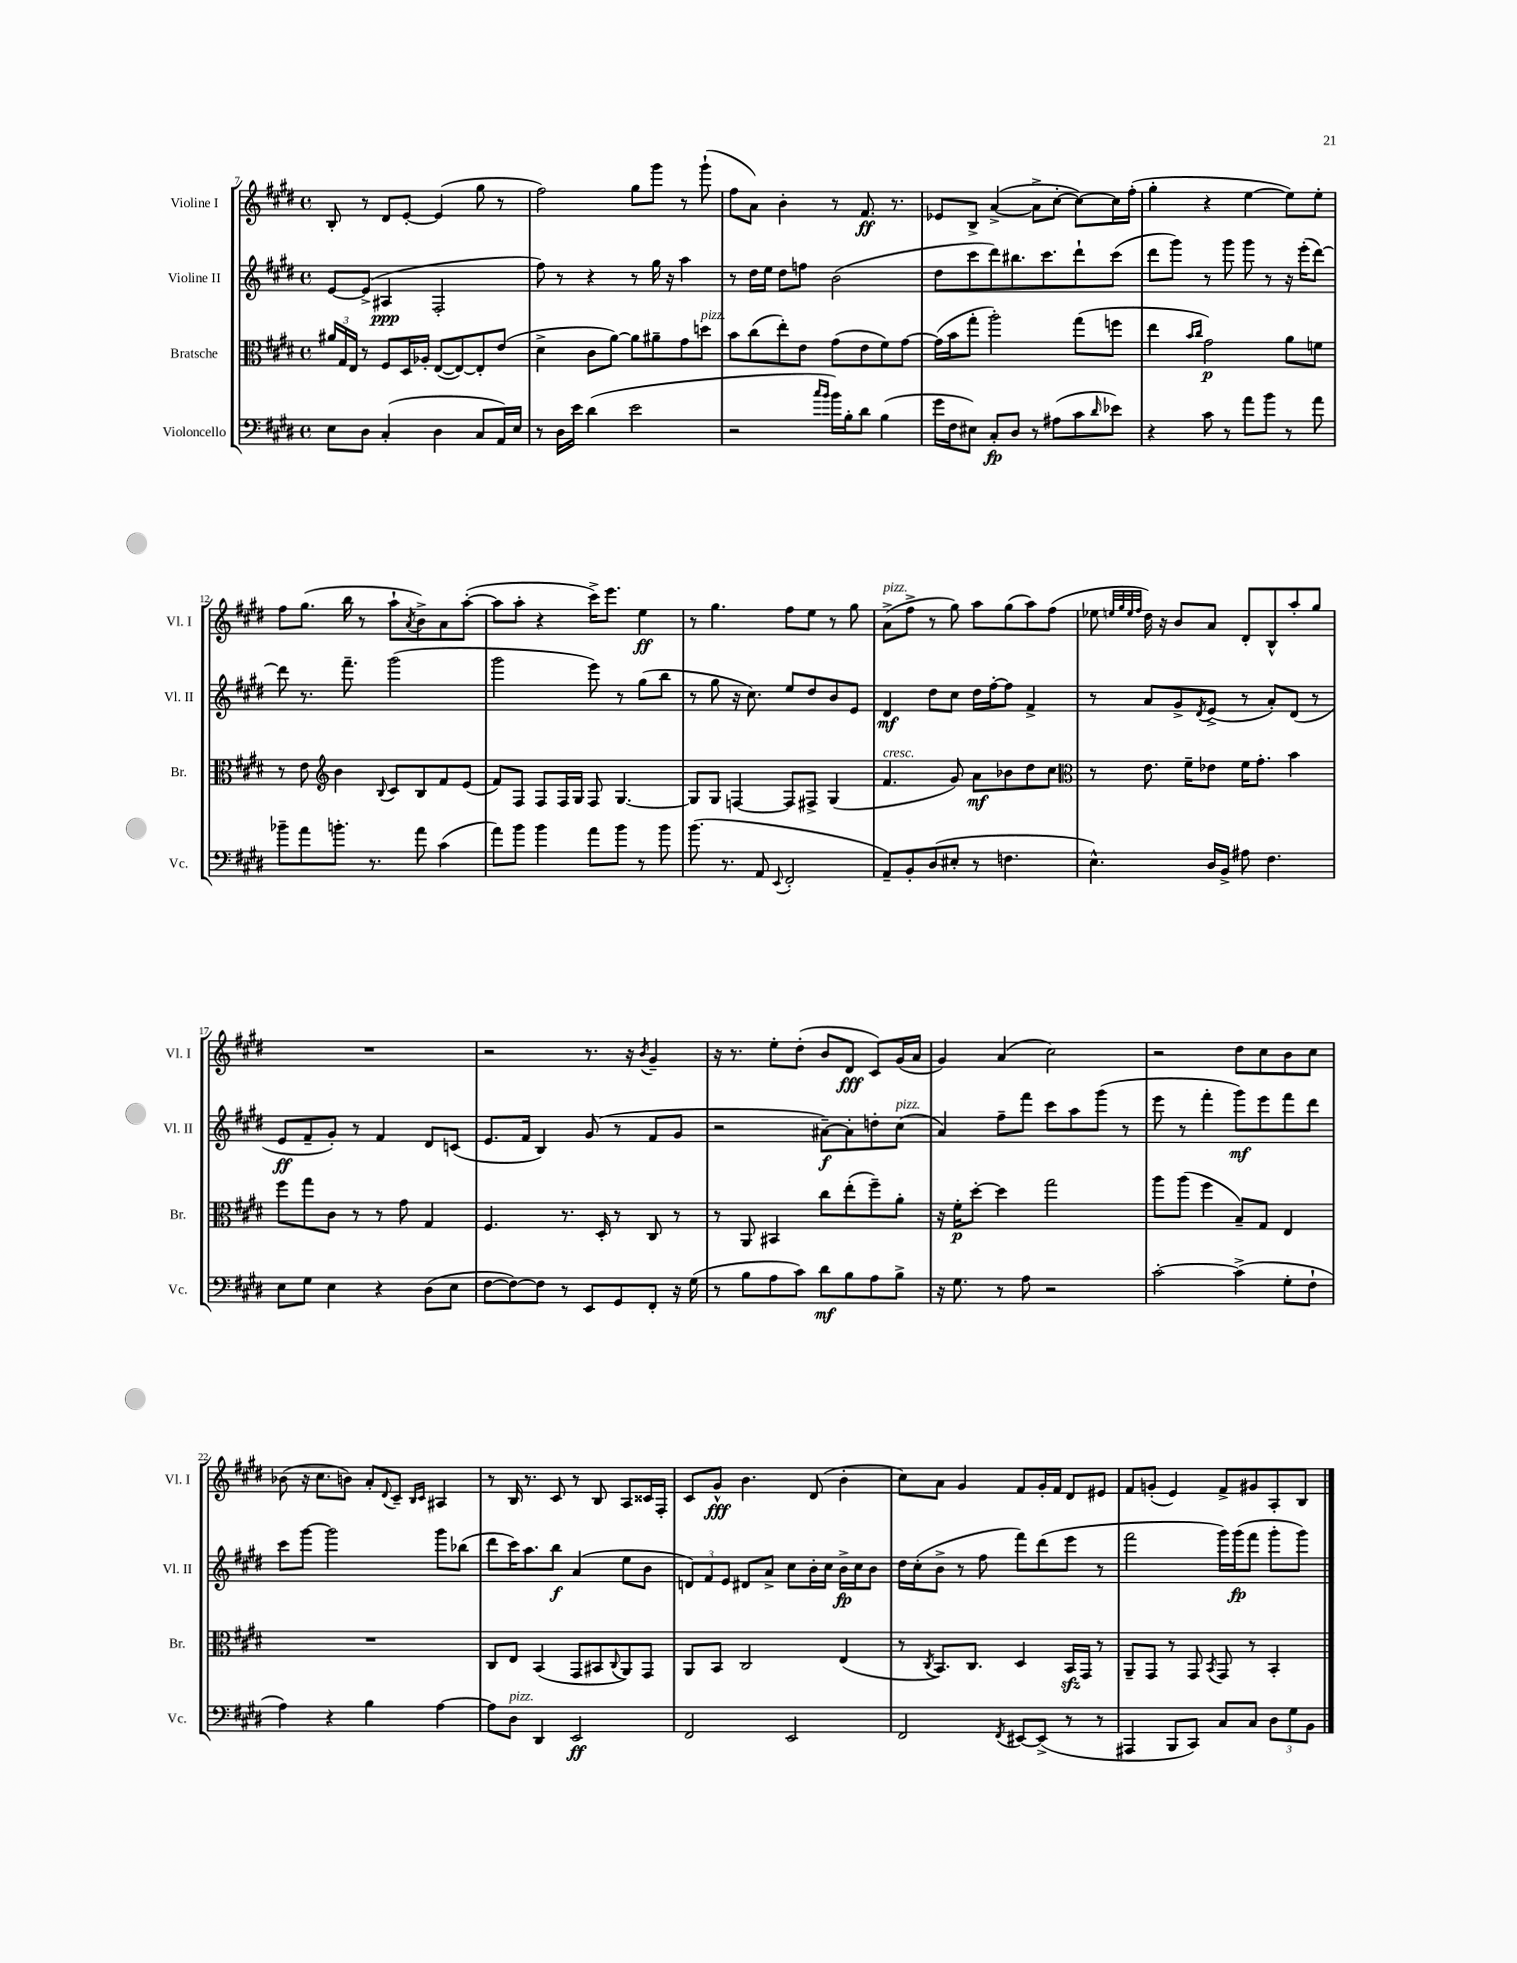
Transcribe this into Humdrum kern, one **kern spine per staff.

**kern	**kern	**kern	**kern
*staff4	*staff3	*staff2	*staff1
*clefF4	*clefC3	*clefG2	*clefG2
*k[f#c#g#d#]	*k[f#c#g#d#]	*k[f#c#g#d#]	*k[f#c#g#d#]
*M4/4	*M4/4	*M4/4	*M4/4
*met(c)	*met(c)	*met(c)	*met(c)
8E	24a#	[8e	8B'
.	24G#	.	.
.	24E	.	.
8D#	8r	(8e^]	8r
(4C#'	8F#	4A#	8d#
.	16D#	.	[8e'
.	16A-'	.	.
4D#	([8E	2F#'	(4e]
.	8E_)	.	.
8C#	8E']	.	8gg#
16AA)	(8e	.	8r
16E	.	.	.
=	=	=	=
8r	4d#^	8ff#)	2ff#)
16D#	.	8r	.
16e	.	.	.
(4d#	8c#	4r	.
.	[8a)	.	.
2e	8a]	8r	8gg#
.	8a#~	16gg#	8ggg#
.	.	16r	.
.	8g#	4aa	8r
.	8dd	.	(8ggg#`
=	=	=	=
2r	8b	8r	8ff#
.	(8cc#	16dd#	8a)
.	.	16ee	.
.	8ee')	8dd#	4b'
.	8e	8ff	.
16qqcc#	.	.	.
16qqb	.	.	.
16b)	(8g#	(2b	8r
16B'	.	.	.
8d#	8e	.	8.f#
(4B	8f#)	.	.
.	.	.	8.r
.	[8g#	.	.
=	=	=	=
16g#	(16g#]	8dd#	8e-
16F#	16b	.	.
8E#)	8gg#'	8ccc#	8B^
8C#'	2aa')	8ddd#)	([4a^
8D#	.	8.bb#	.
8r	.	.	8a^]
.	.	8.ccc#	.
(8A#	.	.	[8cc#'
8c#	(8gg#	8ddd#`	8cc#_)
16qqd#	.	.	.
8e-)	8ff	(8ccc#	16cc#]
.	.	.	(16ff#'
=	=	=	=
4r	4ee	8ddd#	4gg#'
.	.	8ggg#)	.
.	16qqb	.	.
.	16qqcc#	.	.
8c#	2g#)	8r	4r
8r	.	8ggg#	.
8a	.	8ggg#	[4ee
8b	.	8r	.
8r	8a	16r	8ee])
.	.	(16eee'	.
8a	8f	[8ddd#)	8ee'
=	=	=	=
8b-~	8r	8ddd#]	8ff#
8a	8e	8.r	(8.gg#
*	*clefG2	*	*
8.b'	4b	.	.
.	.	8.fff#~	16bb
.	.	.	8r
8.r	.	.	.
.	8qqB	.	.
.	8c#	(2ggg#	8aa`
.	.	.	8qa
8a	8B	.	8b^)
(4c#	8f#	.	8a
.	(8e	.	([8aa'
=	=	=	=
8a)	8f#)	2ggg#	8aa]
8b	8F#	.	8aa'
4b	8F#	.	4r
.	16F#	.	.
.	16G#	.	.
8a	8F#	8eee)	16ccc#^)
.	.	.	8.eee
8b	[4.G#	8r	.
8r	.	(8gg#	4ee
8b	.	8bb	.
=	=	=	=
(8.b	8G#]	8r	8r
.	8G#	8gg#	4.gg#
8.r	.	.	.
.	[4F	16r	.
.	.	8.cc#)	.
8AA	.	.	.
8qqEE	.	.	.
2FF#'	8F]	8ee	8ff#
.	8F#^	8dd#	8ee
.	(4G#	8b	8r
.	.	8e	8gg#
=	=	=	=
8AA~)	4.f#	4d#	(8a^
8BB'	.	.	8ff#^
(8D#	.	8dd#	8r
8E#'	8g#)	8cc#	8gg#)
8r	8a	16dd#	8aa
.	.	[16ff#'	.
4.F	8b-	8ff#]	(8gg#
.	8dd#	4f#^	8aa)
.	8cc#	.	(8ff#
=	=	=	=
*	*clefC3	*	*
4.E^^)	8r	8r	8ee-
.	.	.	32qqee
.	.	.	32qqgg#
.	.	.	32qqee
.	.	.	32qqff#
.	8.e	8a	16dd#)
.	.	.	16r
.	.	8g#^	8b
.	16f#~	.	.
.	.	8qd#	.
16D#	8e-	(8e^	8a
16BB^	.	.	.
8A#	16f#	8r	8d#'
.	8.g#'	.	.
4.F#	.	8a')	8B^^
.	4b	(8d#	8aa'
.	.	8r	8gg#
=	=	=	=
8E	8ff#	8e	1r
8G#	8gg#	8f#~	.
4E	8c#	8g#')	.
.	8r	8r	.
4r	8r	4f#	.
.	8g#	.	.
(8D#	4G#	8d#	.
8E	.	(8c	.
=	=	=	=
[8F#	4.F#	8.e	2r
8F#_)	.	.	.
.	.	16f#	.
8F#]	.	4B)	.
8r	8.r	.	.
8EE	.	(8g#	8.r
.	16D#'	.	.
8GG#	8r	8r	.
.	.	.	16r
.	.	.	8qb
8FF#'	8C#	8f#	4g#~
16r	8r	8g#	.
(16G#	.	.	.
=	=	=	=
8r	8r	2r	16r
.	.	.	8.r
8B	8AA	.	.
8A	4BB#	.	8ee'
8c#)	.	.	(8dd#'
8d#	8cc#	[8a#~)	8b
8B	(8ee'	8a#']	8d#
8A	8ff#~)	8dd'	8c#)
8B^	8a'	(8cc#	(16g#
.	.	.	16a
=	=	=	=
16r	16r	4a)	4g#)
8.G#	16f#'	.	.
.	[8dd#'	.	.
8r	4dd#]	8ff#~	(4a
8A	.	8fff#	.
2r	2gg#	8ccc#	2cc#)
.	.	8aa	.
.	.	(8ggg#	.
.	.	8r	.
=	=	=	=
[2c#'	8aa	8eee	2r
.	(8aa	8r	.
.	4ff#	4fff#'	.
(4c#^]	8B~)	8ggg#)	8dd#
.	8G#	8eee	8cc#
8G#'	4E	8fff#	8b
8F#`	.	8ddd#	8cc#
=	=	=	=
4A)	1r	8ccc#	(8b-
.	.	[8ggg#	16r
.	.	.	8.cc#
4r	.	2ggg#]	.
.	.	.	8b)
4B	.	.	8a'
.	.	.	8qqd#
.	.	.	8c#~
.	.	.	16qqB
.	.	.	16qqc#
[4A	.	8ggg#	4A#
.	.	(8bb-	.
=	=	=	=
8A]	8C#	8ddd#	8r
8D#	8E	16ccc#)	16B
.	.	8.aa	8.r
4DD#	(4BB	.	.
.	.	8bb	8c#
2EE	8GG#	(4a	8r
.	8BB#	.	8B
.	8qqC#	.	.
.	8AA)	8ee	8A
.	8GG#	8b	16c##
.	.	.	16F#'
=	=	=	=
2FF#	8AA	12d)	8c#
.	.	12f#	.
.	8BB	.	8g#^^
.	.	12e	.
.	2C#	8d#	4.b
.	.	8a^	.
2EE	.	8cc#	.
.	.	16b'	(8d#
.	.	16cc#	.
.	(4E	16b^	4b'
.	.	16cc#	.
.	.	8b	.
=	=	=	=
2FF#	8r	16dd#	8cc#)
.	.	(16cc#'	.
.	8qC#	.	.
.	8.BB)	8b^	8a
.	.	8r	4g#
.	8.C#	.	.
.	.	8ff#	.
8qFF#	.	.	.
[8EE#	4D#	8fff#)	8f#
(8EE#^]	.	(8ddd#	16g#'
.	.	.	16f#
8r	16BB	8eee	8d#
.	16GG#	.	.
8r	8r	8r	8e#
=	=	=	=
4AAA#	8AA~	2fff#	8f#
.	8GG#	.	(8g'
8BBB	8r	.	4e)
8CC#)	8GG#	.	.
.	8qBB	.	.
8C#	8GG#	16ggg#)	8f#^
.	.	(16ggg#	.
8C#	8r	8fff#	8g#
12D#	4BB'	8ggg#'	8A'
12G#	.	.	.
.	.	8ggg#)	8B
12BB	.	.	.
==	==	==	==
*-	*-	*-	*-
